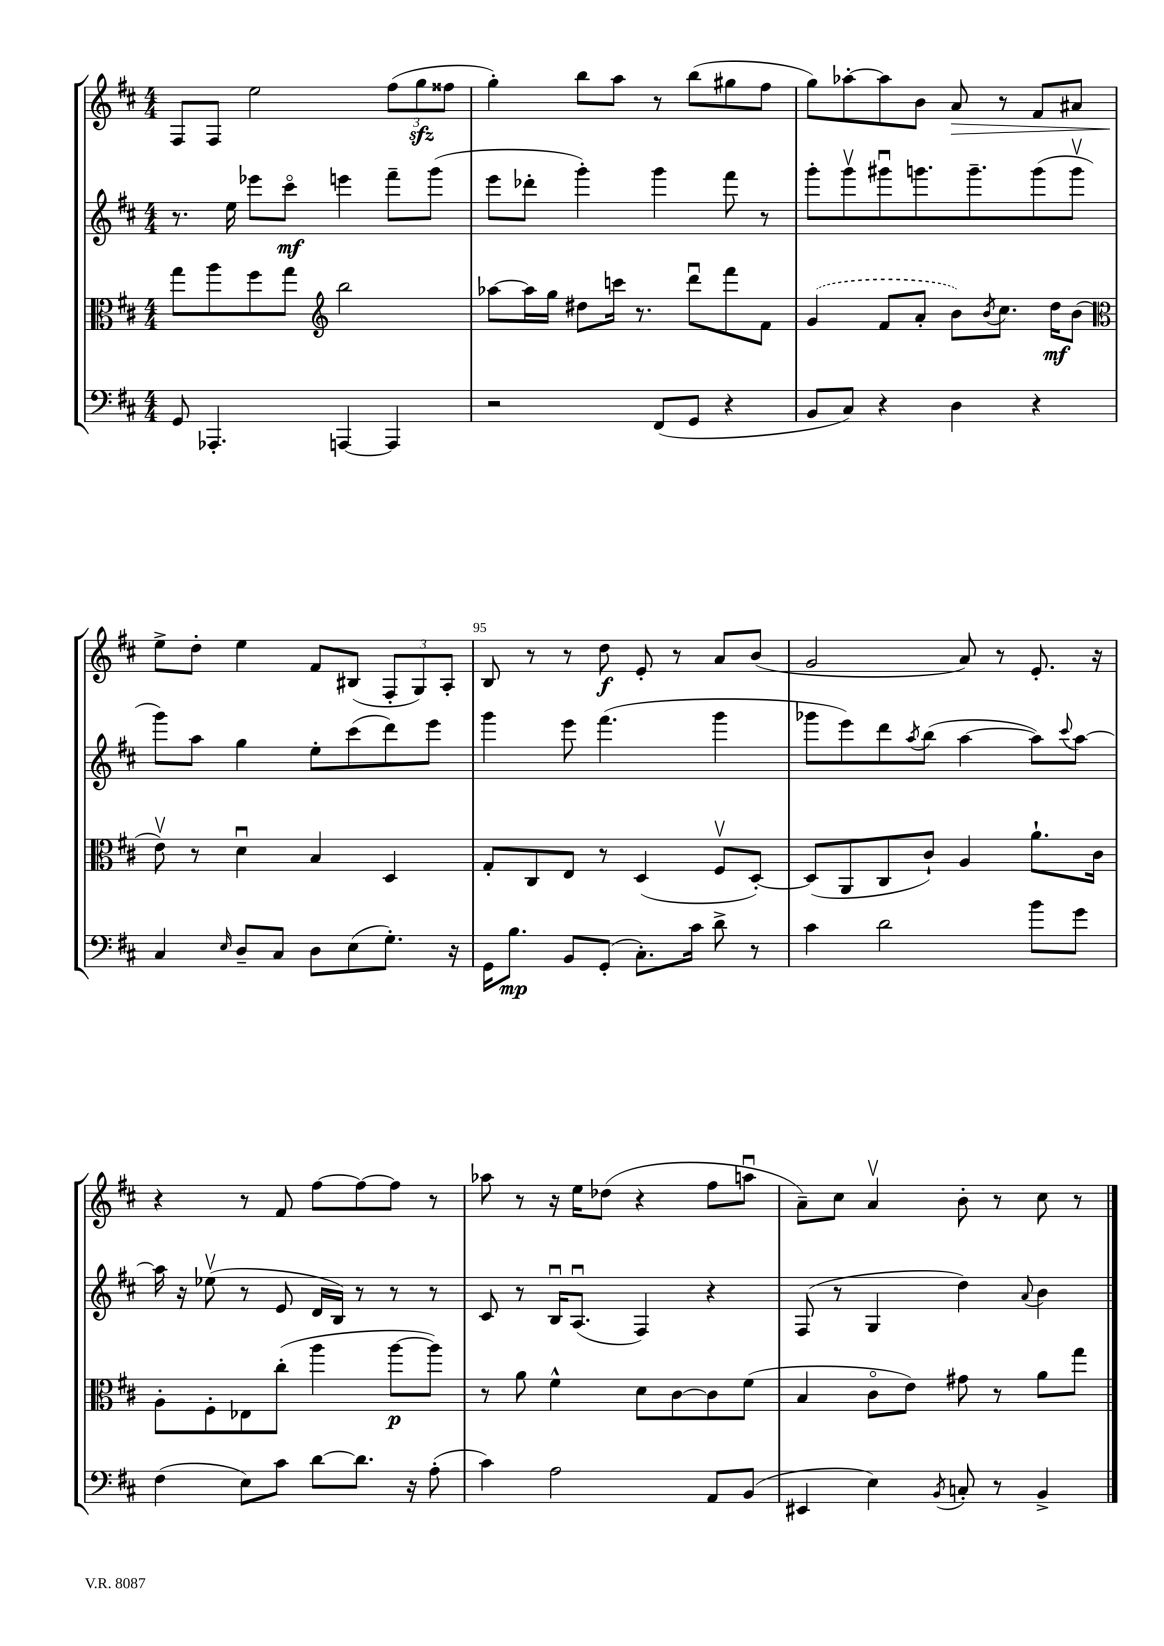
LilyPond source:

<<
\new StaffGroup <<
\new Staff = "s0" {
    \clef treble \key d \major \numericTimeSignature \time 4/4
    fis8 fis8 e''2 \tuplet 3/2 { fis''8( g''8\sfz fisis''8 } |
    g''4-.) b''8 a''8 r8 b''8( gis''8 fis''8 |
    g''8) aes''8~-. aes''8 b'8 a'8\> r8 fis'8 ais'8 |
    e''8->\! d''8-. e''4 fis'8 bis8( \tuplet 3/2 { fis8-. g8) a8-. } |
    b8 r8 r8 d''8\f e'8-. r8 a'8 b'8( |
    g'2 a'8) r8 e'8.-. r16 |
    r4 r8 fis'8 fis''8~ fis''8~ fis''8 r8 |
    aes''8 r8 r16 e''16 des''8( r4 fis''8 a''8\downbow |
    a'8--) cis''8 a'4\upbow b'8-. r8 cis''8 r8 \bar "|." |
}
\new Staff = "s1" {
    \clef treble \key d \major \numericTimeSignature \time 4/4
    r8. e''16 ees'''8 cis'''8\flageolet\mf e'''4 fis'''8-- g'''8( |
    e'''8 des'''8-. g'''4-.) g'''4 fis'''8 r8 |
    g'''8-. g'''8\upbow gis'''8\downbow g'''8. g'''8.-- g'''8( g'''8\upbow |
    g'''8) a''8 g''4 e''8-. cis'''8( d'''8) e'''8 |
    g'''4 e'''8 fis'''4.( g'''4 |
    ges'''8 e'''8) d'''8 \acciaccatura { a''8 } b''8( a''4~ a''8) \appoggiatura { cis'''8 } a''8~ |
    a''16 r16 ees''8\upbow( r8 e'8 d'16 b16) r8 r8 r8 |
    cis'8 r8 b16\downbow a8.\downbow( fis4) r4 |
    fis8( r8 g4 d''4) \appoggiatura { a'8 } b'4 \bar "|." |
}
\new Staff = "s2" {
    \clef alto \key d \major \numericTimeSignature \time 4/4
    g''8 a''8 fis''8 g''8 \clef treble b''2 |
    aes''8~ aes''16 g''16 dis''8 c'''16 r8. d'''8\downbow fis'''8 fis'8 |
    \once \slurDashed g'4( fis'8 a'8-. b'8) \acciaccatura { b'8 } cis''8. d''16\mf b'8( |
    \clef alto e'8\upbow) r8 d'4\downbow b4 d4 |
    g8-. cis8 e8 r8 d4( fis8\upbow d8~-.) |
    d8( a,8 cis8 cis'8-!) a4 a'8.-! cis'16 |
    a8-. fis8-. ees8 cis''8-.( a''4 a''8~\p a''8) |
    r8 a'8 fis'4-^ d'8 cis'8~ cis'8 fis'8( |
    b4 cis'8\flageolet e'8) gis'8 r8 a'8 g''8 \bar "|." |
}
\new Staff = "s3" {
    \clef bass \key d \major \numericTimeSignature \time 4/4
    g,8 aes,,4.-. a,,4~ a,,4 |
    r2 fis,8( g,8 r4 |
    b,8 cis8) r4 d4 r4 |
    cis4 \grace { e16 } d8-- cis8 d8 e8( g8.-.) r16 |
    g,16 b8.\mp b,8 g,8-.( cis8.-.) cis'16 d'8-> r8 |
    cis'4 d'2 b'8 g'8 |
    fis4( e8) cis'8 d'8~ d'8. r16 a8-.( |
    cis'4) a2 a,8 b,8( |
    eis,4 e4) \acciaccatura { b,8 } c8-. r8 b,4-> \bar "|." |
}
>>
>>
\layout { \context { \Score currentBarNumber = #91 \override BarNumber.break-visibility = ##(#f #t #t) barNumberVisibility = #(every-nth-bar-number-visible 5) } }
